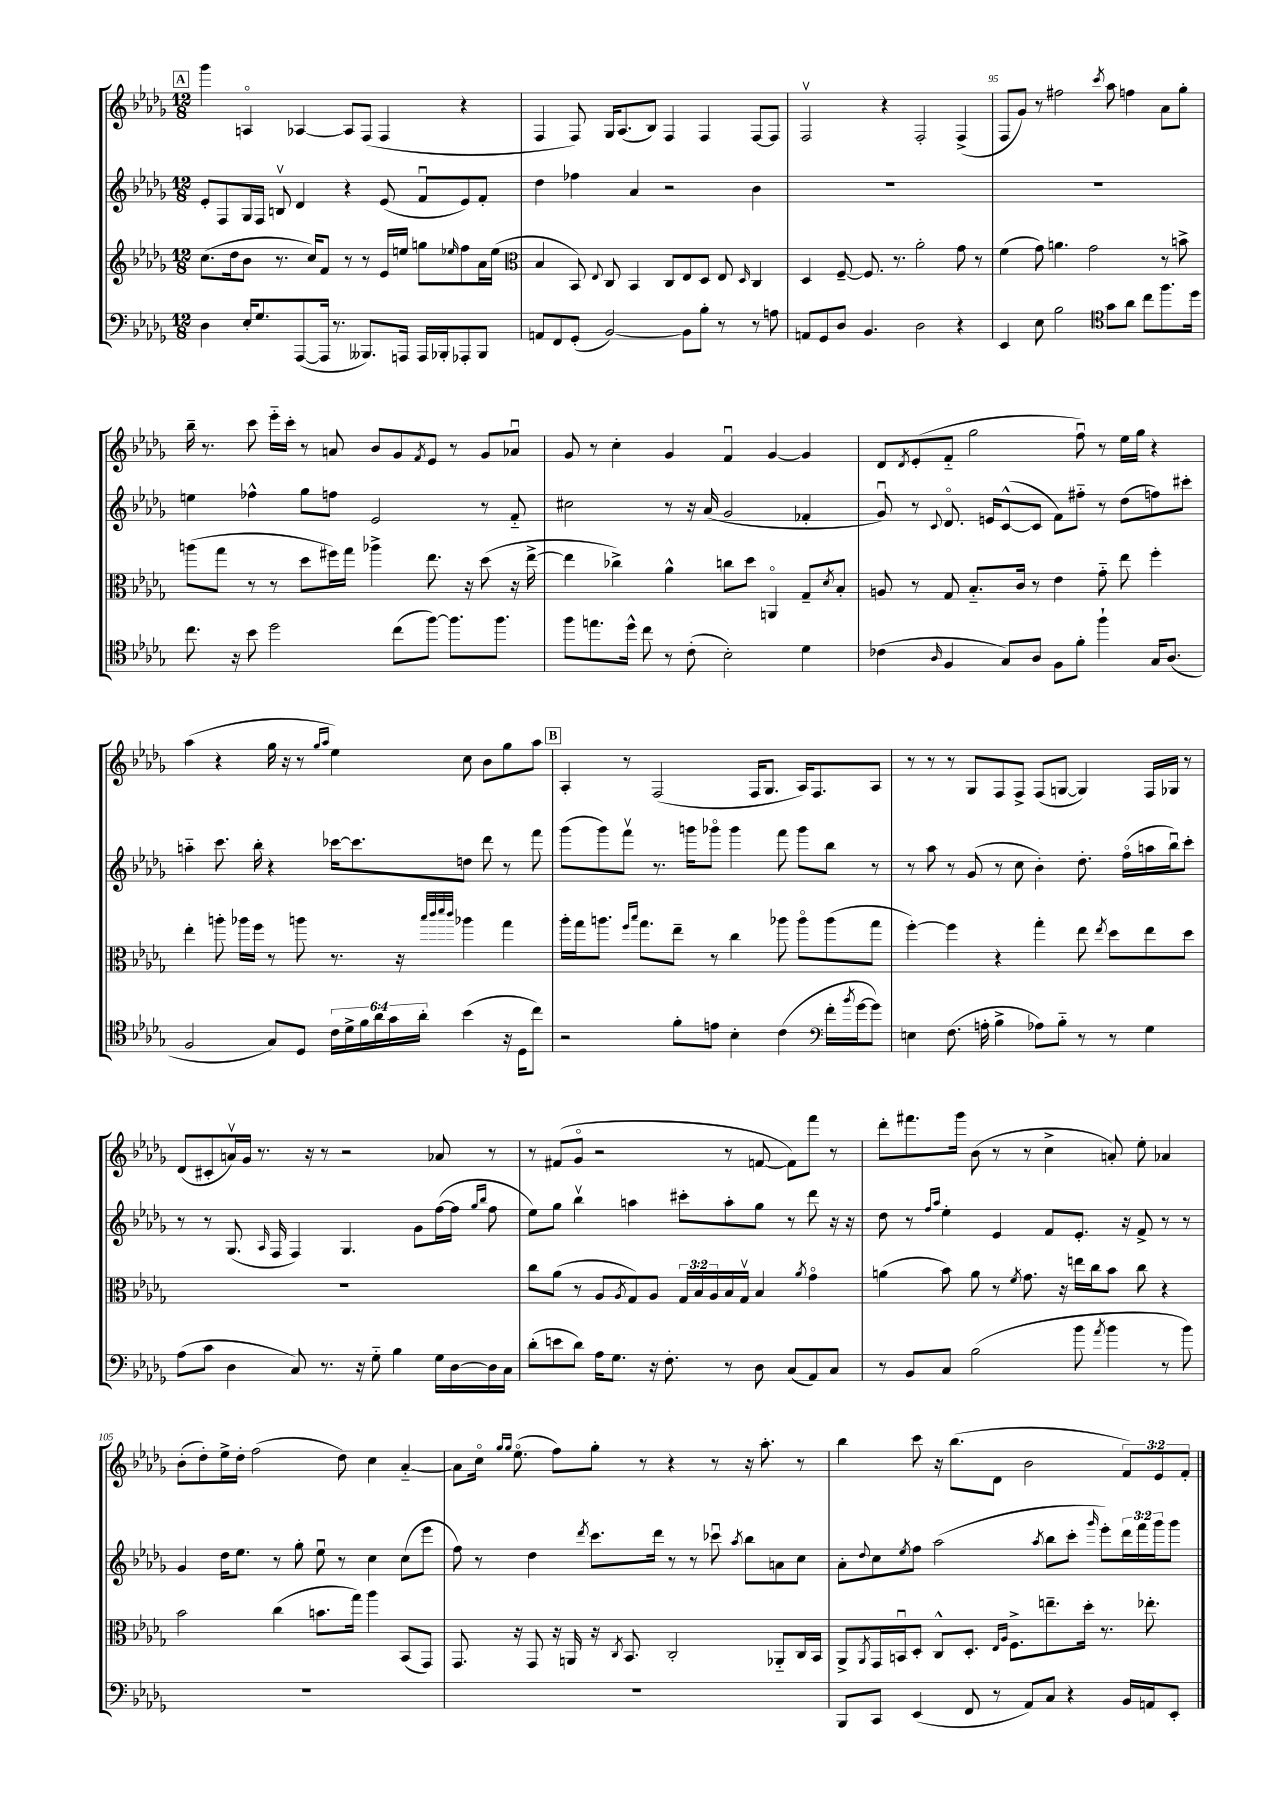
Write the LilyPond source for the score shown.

<<
\new StaffGroup <<
\new Staff = "s0" {
    \clef treble \key des \major \numericTimeSignature \time 12/8 \override Staff.TupletNumber.text = #tuplet-number::calc-fraction-text
    \mark \markup { \box "A" } ges'''4 a4\flageolet aes4~ aes8 f8( f4 r4 |
    f4 f8) ges16 aes8.( bes8) f4 f4 f8~ f8 |
    f2\upbow r4 f2-. f4->( |
    f8 ges'8) r8 fis''2 \acciaccatura { c'''8 } aes''8 f''4 aes'8 ges''8-. |
    bes''16-- r8. c'''8 ees'''16-_ c'''16-. r8 a'8 bes'8 ges'8 \acciaccatura { f'8 } ees'8 r8 ges'8 aes'8\downbow |
    ges'8 r8 c''4-. ges'4 f'4\downbow ges'4~ ges'4 |
    des'8 \acciaccatura { des'8 } ees'8-.( f'8-_ ges''2 f''8\downbow) r8 ees''16 ges''16 r4 |
    aes''4( r4 ges''16 r16 r8 \grace { ges''16 aes''16 } ees''4) c''8 bes'8 ges''8 aes''8 |
    \mark \markup { \box "B" } aes4-. r8 f2( f16 ges8. aes16) f8. aes8 |
    r8 r8 r8 ges8 f8 f8-> f8( g8~ g4) f16 ges16 r8 |
    des'8( cis'8-. a'16\upbow) ges'16 r8. r16 r8 r2 aes'8 r8 |
    r8 fis'8( ges'8\flageolet r2 r8 f'8~ f'8) f'''8 r8 |
    des'''8-. fis'''8. ges'''16 bes'8( r8 r8 c''4-> a'8-.) ees''8-. aes'4 |
    bes'8-.( des''8-.) ees''16-> des''16-. f''2( des''8) c''4 aes'4~-_ |
    aes'8 c''16\flageolet \grace { ges''16 ges''16 } ees''8.\flageolet( f''8) ges''8-. r8 r4 r8 r16 aes''8.-. r8 |
    bes''4 c'''8 r16 bes''8.( des'8 bes'2 \tuplet 3/2 { f'8) ees'8 f'8-. } \bar "|." |
}
\new Staff = "s1" {
    \clef treble \key des \major \numericTimeSignature \time 12/8 \override Staff.TupletNumber.text = #tuplet-number::calc-fraction-text
    \mark \markup { \box "A" } ees'8-. f8 ges16 f16 b8\upbow des'4 r4 ees'8( f'8\downbow ees'8) f'8-. |
    des''4 fes''4 aes'4 r2 bes'4 |
    R1. |
    R1. |
    e''4 fes''4-^ ges''8 f''8 ees'2 r8 f'8-_ |
    cis''2 r8 r16 aes'16( ges'2 fes'4-. |
    ges'8\downbow) r8 \appoggiatura { c'8 } des'8.\flageolet e'16 c'8~-^( c'8 f'8) fis''8-_ r8 des''8( f''8) cis'''8-. |
    a''4-_ c'''8. bes''16-. r4 ces'''16~ ces'''8. d''8 des'''8 r8 f'''8 |
    \mark \markup { \box "B" } ges'''8( ges'''8) f'''8\upbow r8. g'''16 ges'''8\flageolet ges'''4 f'''8 ges'''8 bes''8 r8 |
    r8 aes''8 r8 ges'8( r8 c''8 bes'4-.) des''8.-. f''16\flageolet( a''16 bes''16\downbow) c'''8-. |
    r8 r8 ges8.( \grace { aes16 } f16 f4) ges4. ges'8 f''16~( f''16 \grace { ges''16 bes''16 } f''8 |
    ees''8) ges''8 bes''4\upbow a''4 cis'''8-. a''8-. ges''8 r8 des'''8 r16 r16 |
    des''8 r8 \grace { f''16 aes''16 } ees''4-. ees'4 f'8 ees'8.-. r16 f'8-> r8 r8 |
    ges'4 des''16 ees''8. r8 ges''8-. ees''8\downbow r8 c''4 c''8( ees'''8 |
    f''8) r8 des''4 \acciaccatura { des'''8 } c'''8. des'''16 r8 r8 ces'''8\downbow \acciaccatura { aes''8 } bes''8 a'8 c''8 |
    aes'8-. \appoggiatura { des''8 } c''8 \acciaccatura { ees''8 } f''8 aes''2( \acciaccatura { aes''8 } bes''8 c'''8-. \grace { ges'''16 } ees'''8-.) \tuplet 3/2 { des'''16 f'''16 ges'''16 } ges'''8 \bar "|." |
}
\new Staff = "s2" {
    \clef treble \key des \major \numericTimeSignature \time 12/8 \override Staff.TupletNumber.text = #tuplet-number::calc-fraction-text
    \mark \markup { \box "A" } c''8.( des''16 bes'8 r8. c''16) f'8 r8 r8 ees'16 e''16 g''8 \grace { ees''16 } f''8 aes'16 ees''16( |
    \clef alto bes4 bes,8) \appoggiatura { ees8 } c8 bes,4 c8 ees8 des8 ees8 \grace { des16 } c4 |
    des4 f8~-- f8. r8. aes'2-. ges'8 r8 |
    f'4( ges'8) a'4. ges'2 r8 b'8-> |
    a''8( ges''8 r8 r8 des''8 fis''16) ges''16 aes''4-> ees''8. r16 des''8( r16 ees''16~-> |
    ees''4 ces''4->) aes'4-^ c''8 des''8 a,4\flageolet ges8-- \acciaccatura { des'8 } bes8-. |
    a8 r8 ges8 bes8.-_ c'16 r8 ees'4 ges'8-_ ees''8 f''4-. |
    ees''4-. a''8-. aes''16 f''16 r8 a''8 r8. r16 \grace { bes''32 c'''32 des'''32 c'''32 } aes''4 ges''4 |
    \mark \markup { \box "B" } aes''16-. ges''16 a''8. \grace { f''16 bes''16 } ges''8. ees''8-- r8 c''4 aes''8 aes''8\flageolet aes''8( ges''8 |
    f''4~-.) f''4 r4 ges''4-. ees''8 \acciaccatura { ees''8 } des''8 ees''8 des''8 |
    R1. |
    c''8 aes'8( r8 aes8 \acciaccatura { aes8 } ges8) aes8 \tuplet 3/2 { ges16 bes16 aes16 } bes16 ges16\upbow bes4 \acciaccatura { aes'8 } ges'4\flageolet |
    a'4( bes'8) a'8 r8 \acciaccatura { f'8 } ges'8. r16 e''16 c''16 bes'8 c''8 r4 |
    bes'2 c''4( b'8. ges''16) aes''4 bes,8( ges,8) |
    ges,8. r16 ges,8 r16 a,16 r16 \acciaccatura { c8 } bes,8. c2-. aes,8-_ c16 bes,16 |
    aes,8-> \acciaccatura { aes,8 } ges,16 b,16\downbow des8-. c8-^ des8.-. \grace { ees16 aes16 } f8.-> e''8.-- des''16-. r8. ees''8.-. \bar "|." |
}
\new Staff = "s3" {
    \clef bass \key des \major \numericTimeSignature \time 12/8 \override Staff.TupletNumber.text = #tuplet-number::calc-fraction-text
    \mark \markup { \box "A" } des4 ees16-. ges8. aes,,8~( aes,,16 r8. beses,,8.) a,,16 a,,16 bes,,16-. aes,,8-. bes,,8 |
    a,8 f,8 ges,8-.( bes,2~) bes,8 bes8-. r8 r8 a8 |
    a,8 ges,8 des8 bes,4. des2 r4 |
    ees,4 ees8 bes2 \clef tenor ges'8 aes'8 c''8 f''8. des''16 |
    c''8. r16 bes'8 des''2 c''8( f''8~) f''8. f''8. |
    f''8 e''8. des''16-^ c''8 r8 c'8-.( bes2-.) des'4 |
    ces'4( \grace { aes16 } f4 ges8) aes8 f8 f'8-. f''4-! ges16 aes8.( |
    f2 ges8) des8 \tuplet 6/4 { c'16 des'16-> f'16 aes'16 ges'16 aes'16-. } bes'4( r16 des16 c''8) |
    \mark \markup { \box "B" } r2 f'8-. e'8 bes4-. c'4( \clef bass f'16-. \acciaccatura { bes'8 } ges'16~ ges'8) |
    e4 f8.( a16-. bes4-> aes8) bes8-_ r8 r8 ges4 |
    aes8( c'8 des4 c8) r8. r16 ges8-_ bes4 ges16 des16~ des16 c16 |
    des'8-.( e'8 des'8) aes16 ges8. r16 f8.-. r8 des8 c8( aes,8) c8 |
    r8 bes,8 c8 bes2( bes'8 \acciaccatura { aes'8 } bes'4 r8 bes'8) |
    R1. |
    R1. |
    bes,,8 c,8 ees,4( f,8 r8 aes,8) c8 r4 bes,16 a,16 ees,8-. \bar "|." |
}
>>
>>
\layout { \context { \Score currentBarNumber = #92 \override BarNumber.break-visibility = ##(#f #t #t) barNumberVisibility = #(every-nth-bar-number-visible 5) } }
